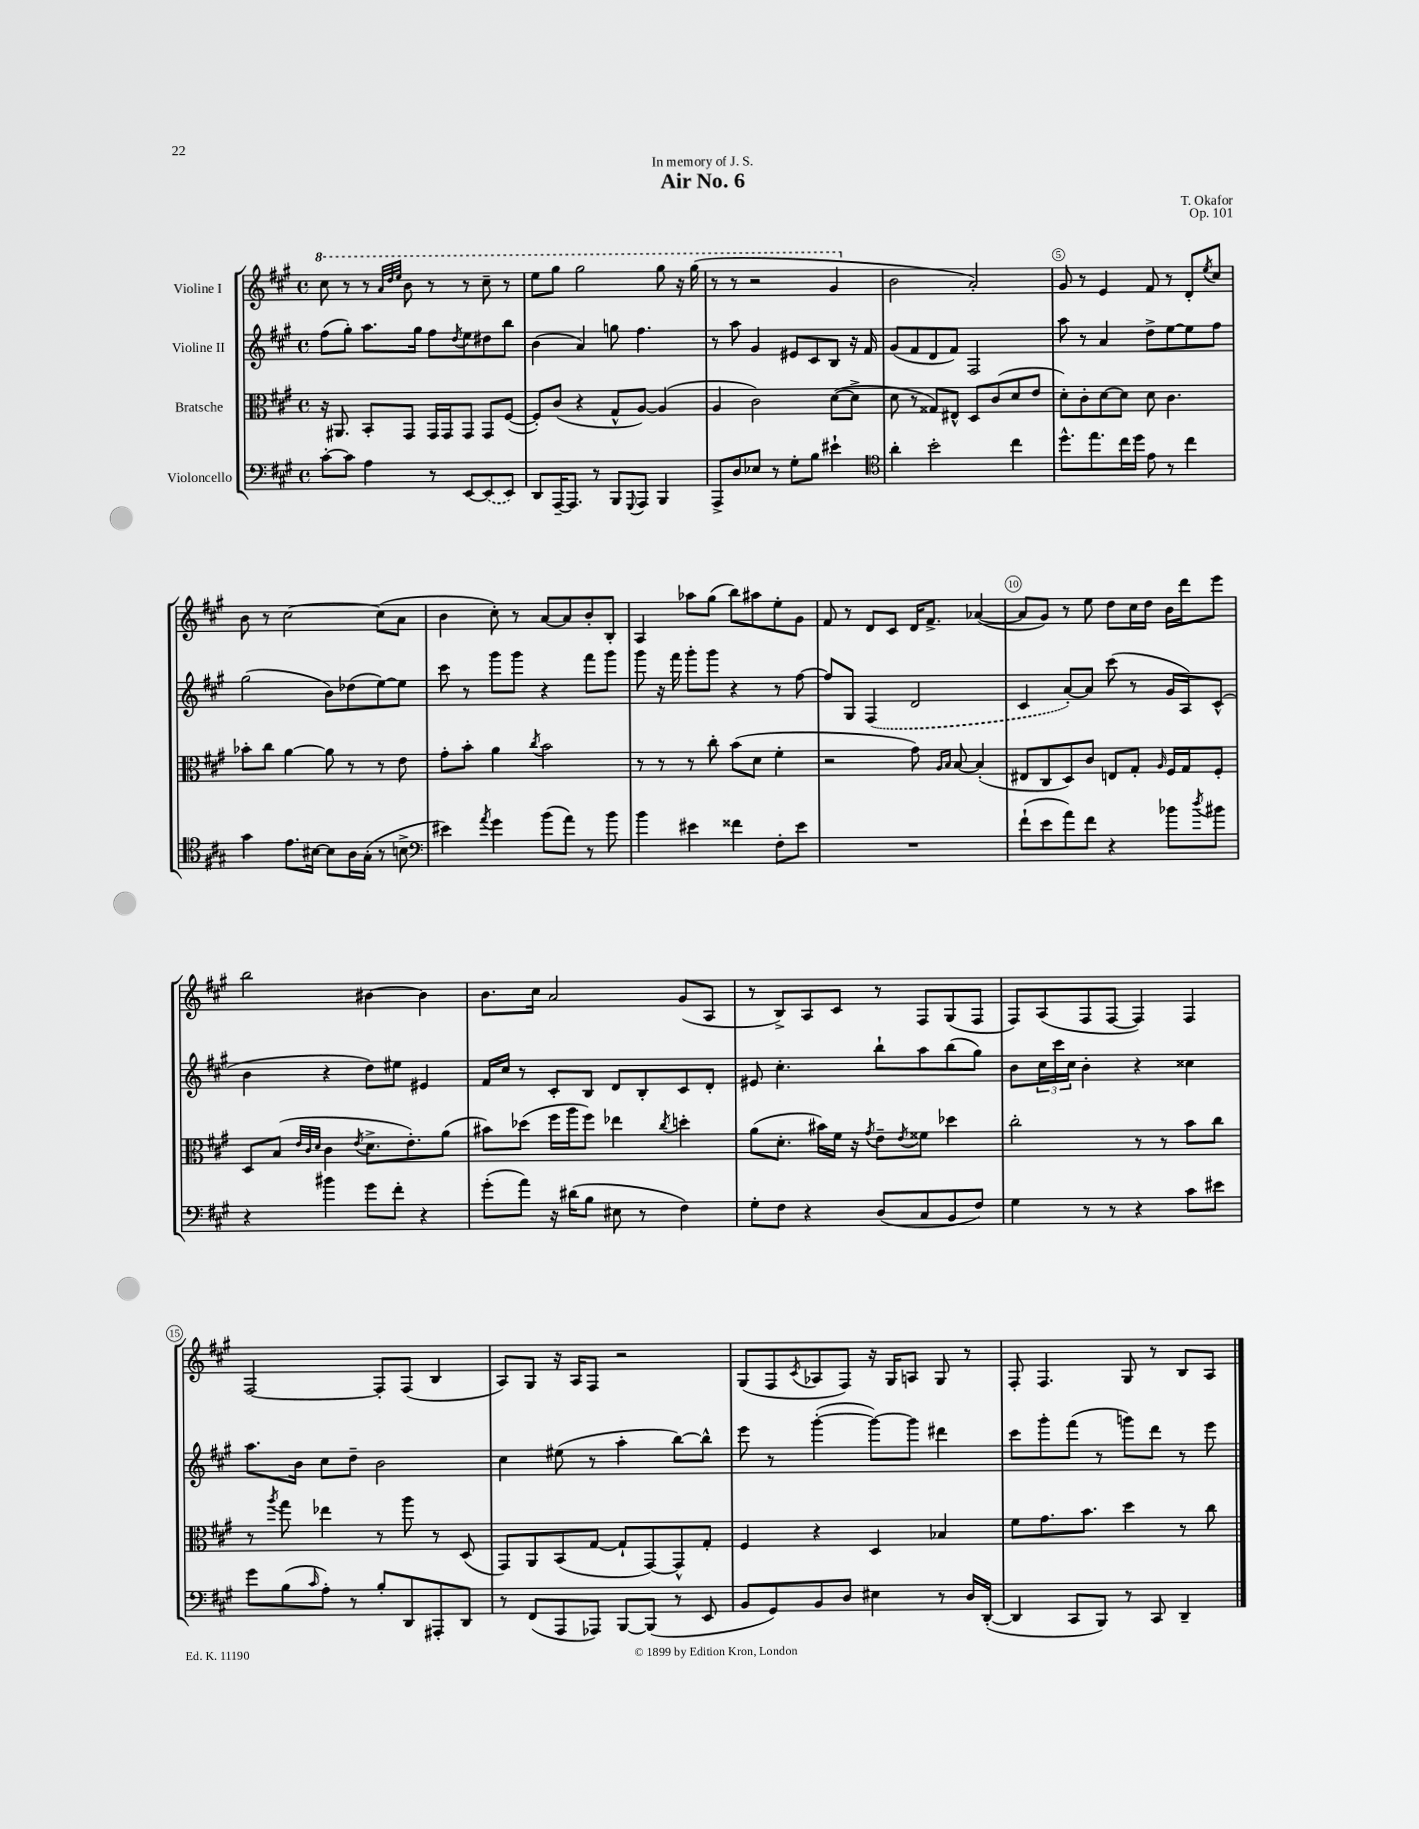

**kern	**kern	**kern	**kern
*part4	*part3	*part2	*part1
*staff4	*staff3	*staff2	*staff1
*I"Violoncello	*I"Bratsche	*I"Violine II	*I"Violine I
*clefF4	*clefC3	*clefG2	*clefG2
*k[f#c#g#]	*k[f#c#g#]	*k[f#c#g#]	*k[f#c#g#]
*M4/4	*M4/4	*M4/4	*M4/4
*met(c)	*met(c)	*met(c)	*met(c)
*	*	*	*8va
=1	=1	=1	=1
[8c#'\L	16r	(8ff#\L	8ccc#\
.	8.AA#X/	.	.
8c#\J]	.	8gg#'\J)	8r
4A\	8BB'/L	8.aa\L	8r
.	.	.	32qqaa/LLL
.	.	.	32qqddd/
.	.	.	32qqeee/JJJ
.	8GG#/J	.	8bb\
.	.	16gg#\Jk	.
8r	16GG#/LL	8ff#\L	8r
.	16GG#/J	.	.
.	.	8qdd/	.
[8EE/L	8GG#/J	8ee\	8r
(8EE/]	8GG#/L	8dd#X\	8ccc#~\
8EE/J)	([8F#/J	8bb\J	8r
=2	=2	=2	=2
8DD/L	8F#'/L])	(4b\	8eee\L
[16AAA~/K	(8c#/J	.	8ggg#\J
8.AAA/J]	.	.	.
.	4r	4a/)	2ggg#\
8r	.	.	.
8BBB/L	8G#^^/L	8ggn\	.
8qqGGG#/	.	.	.
8AAA/J	[8A/J)	4.ff#\	.
4BBB/	(4A/]	.	8ggg#\
.	.	.	16r
.	.	.	(16ggg#\
=3	=3	=3	=3
8AAA^/L	4A/	8r	8r
8D/	.	8aa\	8r
8E-X/J	2c#\)	4g#/	2r
8r	.	.	.
8G#'\L	.	8e#X/L	.
8B\J	.	8c#/	.
4e#X`\	([8d\L	8B/J	4gg#/
.	8d^\J]	16r	.
.	.	16f#/	.
=4	=4	=4	=4
*clefC4	*	*	*
*	*	*	*X8va
4a'\	8d\	(8g#/L	2b\
.	8r	8f#/	.
2b'\	8G##X/L)	8d/	.
.	8E#X^^/J	8f#/J)	.
.	8D/L	2F#/	2a'/)
.	(8c#/	.	.
4cc#\	8d/	.	.
.	8e/J	.	.
=5	=5	=5	=5
8.dd^^\L	8d'\L)	8aa\	8g#/
.	8c#'\	8r	8r
8.ee\	.	.	.
.	[8d\	4a/	4e/
16cc#\L	8d\J]	.	.
16dd\JJ	.	.	.
8e\	8d\	8dd^\L	8f#/
8r	4.c#\	[8ee\	8r
4cc#\	.	8ee\]	8d'/L
.	.	.	8qee/
.	.	8ff#\J	8cc#/J
!!LO:LB:g=z
=6	=6	=6	=6
4g#\	8b-X'\L	(2gg#\	8b\
.	8cc#\J	.	8r
8.e\L	[4a\	.	[2cc#\
[16B#X\Jk	.	.	.
8B#\L]	8a\]	8b\L)	.
16A\L	8r	(8dd-X\	.
(16G#'\JJ	.	.	.
8r	8r	[8ee\)	(8cc#\L]
8Bn^\	8e\	8ee\J]	8a\J
=7	=7	=7	=7
*clefF4	*	*	*
4e#X\)	8g#'\L	8ccc#\	4b\
.	8b'\J	8r	.
8qa/	.	.	.
4g#\	4a\	8ggg#\L	8cc#'\)
.	.	8ggg#\J	8r
.	8qcc#/	.	.
(8b\L	2b\	4r	[8a/L
8a\J)	.	.	8a/]
8r	.	8fff#\L	8b'/
8b\	.	8ggg#\J	8B'/J
=8	=8	=8	=8
4b\	8r	8ggg#\	4A/
.	8r	16r	.
.	.	16fff#\	.
4e#X\	8r	8ggg#'\L	8aa-X\L
.	8cc#'\	8ggg#\J	(8gg#\J
4f##X\	(8b\L	4r	8bb\L)
.	8d\J	.	8aa#X\
8F#'\L	4f#'\	8r	8ee'\
8e#\J	.	[8ff#\	8g#\J
=9	=9	=9	=9
1r	2r	8ff#/L]	8f#/
.	.	8G#/J	8r
.	.	(4F#/	8d/L
.	.	.	8c#/J
.	8g#\)	2d/	16d/KL
.	.	.	8.f#^/J
.	16qqA/LL	.	.
.	16qqB/JJ	.	.
.	[8B/	.	.
.	(4B'/]	.	([4a-X/
=10	=10	=10	=10
(8f#`\L	8E#X/L	4c#/	8a-/L]
8e\	8C#/	.	8g#/J)
8a\)	8D/)	[8a'/L)	8r
8f#\J	8c#/J	8a/J]	8ee\
4r	8En/L	(8ccc#\	8dd\L
.	8G#'/J	8r	16cc#\L
.	.	.	16dd\JJ
.	16qqA/	.	.
8b-X\L	16F#/LL	16g#/LL	16b\LL
.	16G#/J	16A/J)	16ddd\J
8qdd/	.	.	.
8b#X\J	8F#'/J	(8c#^^/J	8eee\J
!!LO:LB:g=z
=11	=11	=11	=11
4r	8D/L	4b\	2bb\
.	(8B/J	.	.
.	32qqe/LLL	.	.
.	32qqc#/	.	.
.	32qqd/JJJ	.	.
4b#X\	4c#\	4r	.
.	8qe/	.	.
8g#\L	8.d^\L	8dd\L)	[4b#X\
8f#'\J	.	8ee#X\J	.
.	8.e'\)	.	.
4r	.	4e#X/	4b#\]
.	(8a\J	.	.
=12	=12	=12	=12
(8g#'\L	8b#X\L)	16f#/LL	8.b\L
.	.	16cc#/JJ	.
8a\J)	(8dd-X\J	8r	.
.	.	.	16cc#\Jk
16r	16ff#\LL	8c#'/L	2a/
(16d#X\KL	16aa\J	.	.
8B\J	8ff#\J)	8B/J	.
8E#X\	4ee-X\	8d/L	.
8r	.	8B'/	.
.	8qcc#/	.	.
4F#\)	4ddn'\	8c#/	(8g#/L
.	.	8d'/J	8A/J
=13	=13	=13	=13
8G#'\L	(8a\L	8e#X/	8r
8F#\J	8.d'\J	4.cc#'\	8B^/L)
4r	.	.	8A/
.	16b#X\LL)	.	.
.	16f#\JJ	.	8c#/J
.	16r	.	.
.	8qg#/	.	.
(8D/L	8e~\L	8bb`\L	8r
.	8qe/	.	.
8C#/	8f##X\J	8aa\	8F#/L
8BB/	4dd-X\	(8bb\	(8G#/
8F#/J)	.	8gg#\J)	8F#/J
=14	=14	=14	=14
4G#\	2cc#'\	8b\L	8F#/L)
.	.	24cc#\L	(8A/
.	.	24ccc#\	.
.	.	24cc#\JJ	.
8r	.	4b'\	8F#/
8r	.	.	[8F#/J
4r	8r	4r	4F#/])
.	8r	.	.
8c#\L	8b\L	4cc##X\	4F#/
8e#X\J	8cc#\J	.	.
!!LO:LB:g=z
=15	=15	=15	=15
8g#\L	8r	8.aa\L	[2F#/
.	8qaa/	.	.
(8B\	8gg#\	.	.
.	.	16b\Jk	.
16qqc#/	.	.	.
8A'\J)	4ee-X\	8cc#\L	.
8r	.	8dd~\J	.
8B'/L	8r	2b\	8F#'/L]
8DD/	8aa\	.	(8F#/J
8AAA#X'/	8r	.	4B/
8DD/J	(8D/	.	.
=16	=16	=16	=16
8r	8GG#/L)	4cc#\	8A/L)
(8FF#/L	8AA/	.	8G#/J
8AAA/	(8BB/	(8ee#X\	16r
.	.	.	16A/KL
8AAA-X/J)	[8G#/J	8r	8F#/J
[8BBB/L	8G#`/L]	4aa'\	2r
(8BBB/J]	[8GG#/)	.	.
8r	8GG#^^/]	[8bb\L)	.
8EE/	8G#'/J	8bb^^\J]	.
=17	=17	=17	=17
8BB/L	4F#/	8eee\	(8G#/L
8GG#/)	.	8r	8F#/
.	.	.	8qc#/
8BB/	4r	([4ggg#'\	8A-X/
8D/J	.	.	8F#/J)
4E#X\	4D/	8ggg#\L_)	16r
.	.	.	16G#/KL
.	.	8ggg#\J]	8An/J
8r	4B-X/	4ddd#X\	8G#/
16D/LL	.	.	8r
([16DD'/JJ	.	.	.
=18	=18	=18	=18
4DD/]	8f#\L	8ccc#\L	8F#'/
.	8.g#\	8ggg#'\	4.F#/
8CC#/L	.	(8fff#\J	.
.	8.b\J	.	.
8BBB/J)	.	8r	.
8r	4dd\	8gggn\L)	8G#/
8CC#/	.	8ddd\J	8r
4DD~/	8r	8r	8B/L
.	8cc#\	8eee\	8A/J
==	==	==	==
*-	*-	*-	*-
